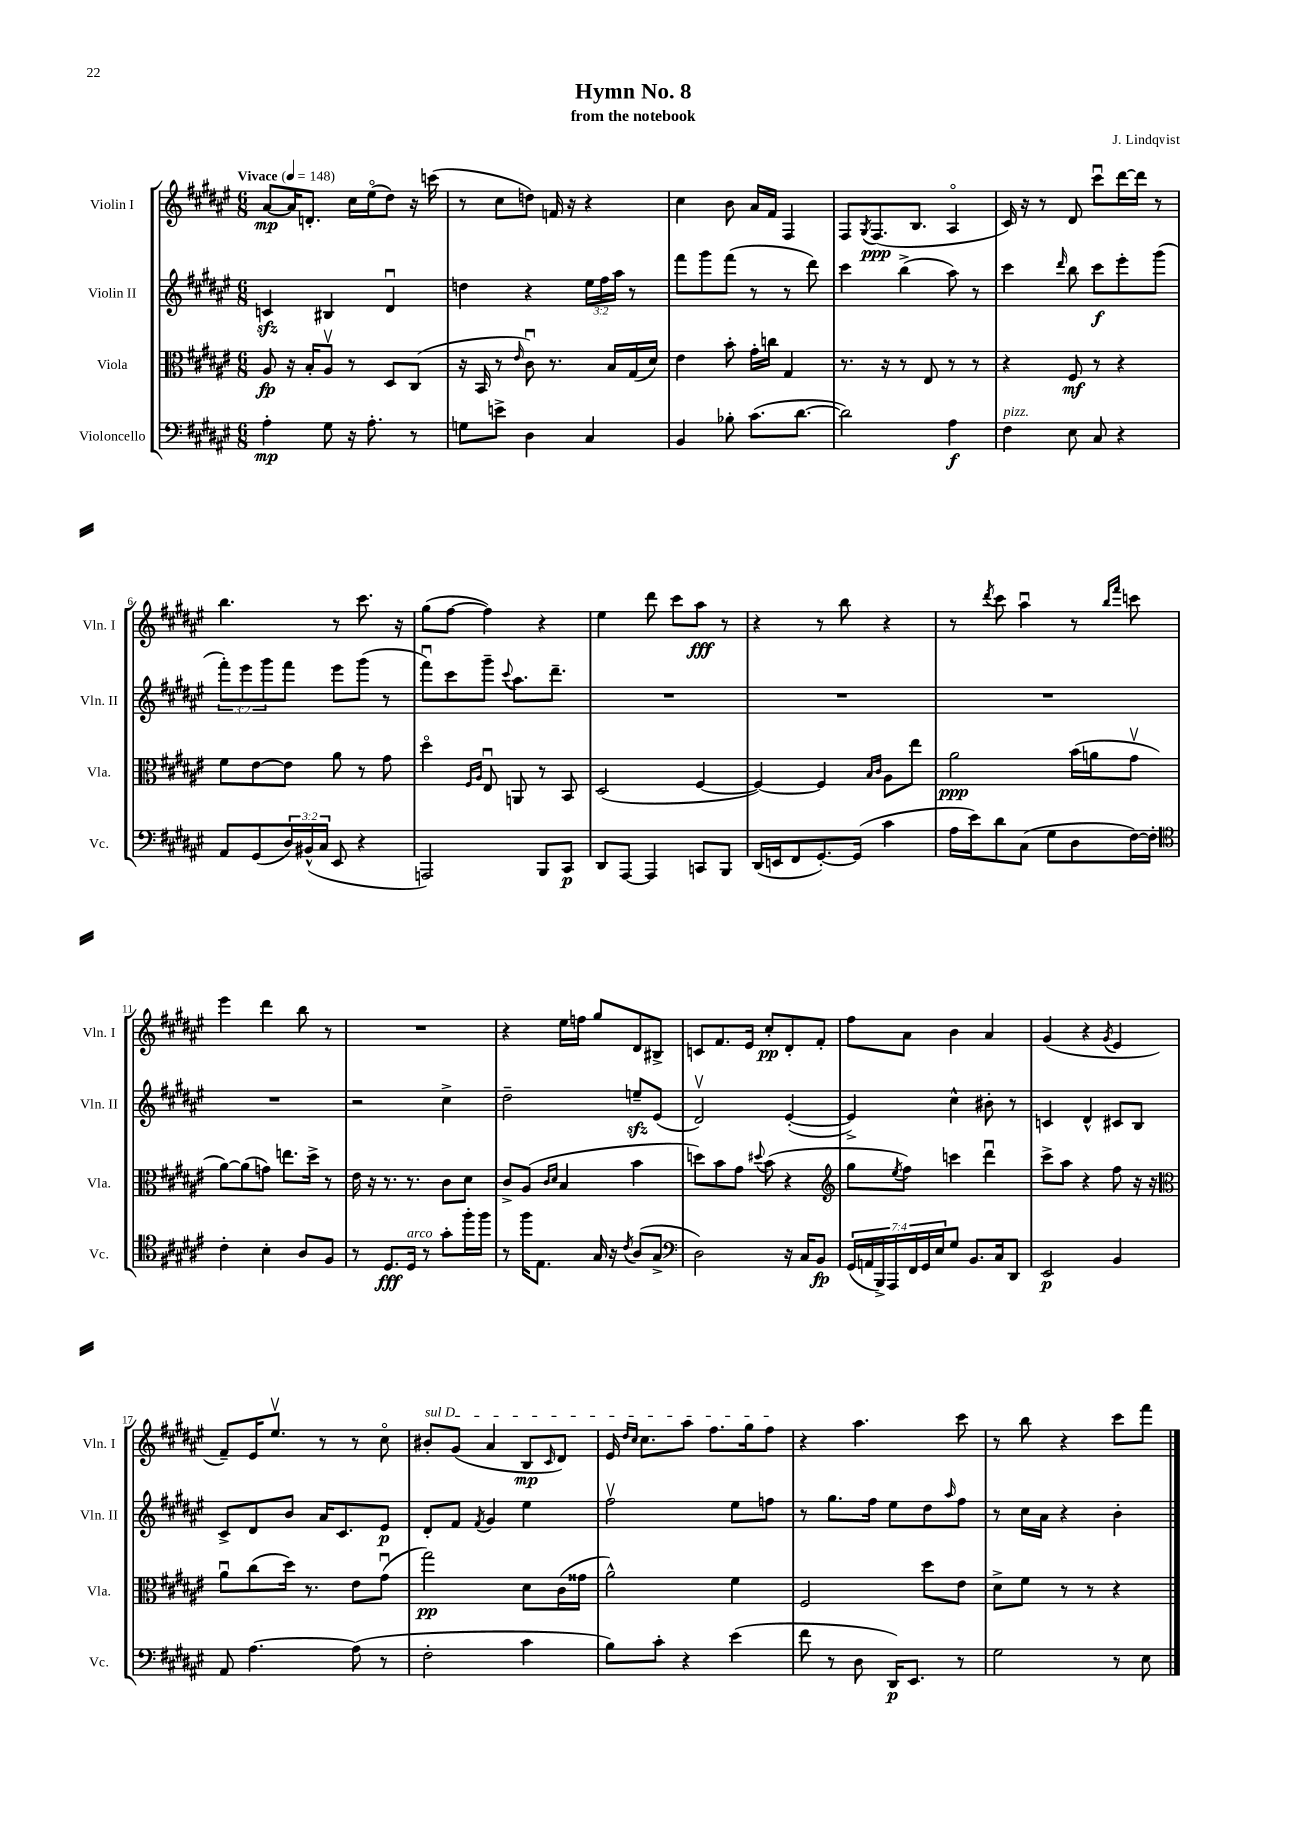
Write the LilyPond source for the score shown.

\header { title = "Hymn No. 8" composer = "J. Lindqvist" subtitle = "from the notebook" }
<<
\new StaffGroup <<
\new Staff = "s0" \with { instrumentName = "Violin I" shortInstrumentName = "Vln. I" } {
    \clef treble \key fis \major \numericTimeSignature \time 6/8 \tempo "Vivace" 4 = 148
    ais'8~\mp ais'16 d'8.-. cis''16 eis''16\flageolet( dis''8) r16 c'''16( |
    r8 cis''8 d''8) f'16 r16 r4 |
    cis''4 b'8 ais'16 fis'16 fis4 |
    fis8 \acciaccatura { gis8 } fis8.\ppp( b8. ais4\flageolet |
    cis'16) r16 r8 dis'8 cis'''8\downbow dis'''16~ dis'''16 r8 |
    b''4. r8 cis'''8. r16 |
    gis''8( fis''8~ fis''4) r4 |
    eis''4 dis'''8 cis'''8 ais''8\fff r8 |
    r4 r8 b''8 r4 |
    r8 \acciaccatura { dis'''8 } cis'''8 ais''4\downbow r8 \grace { b''16 fis'''16 } c'''8 |
    eis'''4 dis'''4 b''8 r8 |
    R2. |
    r4 eis''16 f''16 gis''8 dis'8 bis8-> |
    c'8 fis'8. eis'16 cis''8-.\pp dis'8-. fis'8-. |
    fis''8 ais'8 b'4 ais'4 |
    gis'4( r4 \acciaccatura { gis'8 } eis'4 |
    fis'8--) eis'16 eis''8.\upbow r8 r8 cis''8\flageolet |
    \once \override TextSpanner.bound-details.left.text = \markup { \italic "sul D" } bis'8-.\startTextSpan gis'8( ais'4 b8\mp \grace { cis'16 } dis'8) |
    eis'16 \grace { dis''16 cis''16 } cis''8. ais''8 fis''8. gis''16 fis''8\stopTextSpan |
    r4 ais''4. cis'''8 |
    r8 b''8 r4 cis'''8 fis'''8 \bar "|." |
}
\new Staff = "s1" \with { instrumentName = "Violin II" shortInstrumentName = "Vln. II" } {
    \clef treble \key fis \major \numericTimeSignature \time 6/8 \override Staff.TupletNumber.text = #tuplet-number::calc-fraction-text
    c'4\sfz bis4 dis'4\downbow |
    d''4 r4 \tuplet 3/2 { eis''16 fis''16 ais''16 } r8 |
    fis'''8 gis'''8 fis'''8( r8 r8 dis'''8) |
    cis'''4 b''4->( ais''8) r8 |
    cis'''4 \grace { dis'''16 } b''8 cis'''8\f eis'''8-. gis'''8( |
    \tuplet 3/2 { fis'''8-.) eis'''8 gis'''8 } fis'''8 eis'''8 gis'''8( r8 |
    fis'''8\downbow) cis'''8 gis'''8-- \appoggiatura { cis'''8 } ais''8. dis'''8.-- |
    R2. |
    R2. |
    R2. |
    R2. |
    r2 cis''4-> |
    dis''2-- e''8--\sfz eis'8( |
    dis'2\upbow) eis'4~-.( |
    eis'4->) cis''4-^ bis'8-. r8 |
    c'4 dis'4-^ cis'8 b8 |
    cis'8-> dis'8 b'8 ais'16 cis'8. eis'8\p |
    dis'8-. fis'8 \acciaccatura { fis'8 } gis'4 eis''4 |
    fis''2\upbow eis''8 f''8 |
    r8 gis''8. fis''16 eis''8 dis''8 \grace { ais''16 } fis''8 |
    r8 cis''16 ais'16 r4 b'4-. \bar "|." |
}
\new Staff = "s2" \with { instrumentName = "Viola" shortInstrumentName = "Vla." } {
    \clef alto \key fis \major \numericTimeSignature \time 6/8
    ais8\fp r16 b16-. ais8\upbow r8 dis8 cis8( |
    r16 b,16 r8 \grace { eis'16 } cis'8\downbow) r8. b16 gis16( dis'16) |
    eis'4 b'8-. gis'16-. c''16 gis4 |
    r8. r16 r8 eis8 r8 r8 |
    r4 fis8\mf r8 r4 |
    fis'8 eis'8~ eis'8 ais'8 r8 gis'8 |
    dis''4\flageolet \grace { fis16 ais16 } eis8\downbow a,8 r8 b,8 |
    dis2( fis4~ |
    fis4~) fis4 \grace { b16 cis'16 } ais8 eis''8 |
    ais'2\ppp b'16( a'16 gis'8\upbow |
    ais'8~) ais'8( g'8) e''8. dis''16-> r8 |
    eis'16 r16 r8. r8. cis'8 dis'8 |
    cis'8-> ais8( \grace { cis'16 dis'16 } b4 b'4 |
    d''8) b'8 gis'8 \appoggiatura { dis''8 } b'8( r4 |
    \clef treble gis''8 \acciaccatura { eis''8 } fis''8) c'''4 dis'''4\downbow |
    cis'''8-> ais''8 r4 fis''8 r16 r16 |
    \clef alto ais'8\downbow cis''8( dis''16) r8. eis'8 gis'8\downbow( |
    gis''2\pp) dis'8 cis'16( gisis'16 |
    ais'2-^) fis'4 |
    fis2 dis''8 eis'8 |
    dis'8-> fis'8 r8 r8 r4 \bar "|." |
}
\new Staff = "s3" \with { instrumentName = "Violoncello" shortInstrumentName = "Vc." } {
    \clef bass \key fis \major \numericTimeSignature \time 6/8 \override Staff.TupletNumber.text = #tuplet-number::calc-fraction-text
    ais4-.\mp gis8 r16 ais8.-. r8 |
    g8 e'8-> dis4 cis4 |
    b,4 bes8-. cis'8.( dis'8.~ |
    dis'2) ais4\f |
    fis4^\markup { \italic "pizz." } eis8 cis8 r4 |
    ais,8 gis,8( \tuplet 3/2 { dis16) bis,16-^( cis16 } eis,8 r4 |
    a,,2) b,,8 cis,8\p |
    dis,8 ais,,8~ ais,,4 c,8 b,,8 |
    dis,16( e,16 fis,8 gis,8.~-.) gis,16( cis'4 |
    ais16 eis'16) dis'8 cis8( gis8 dis8 fis16~) fis16-. |
    \clef tenor cis'4-. b4-. ais8 fis8 |
    r8 dis8.\fff dis16^\markup { \italic "arco" } r8 gis'8-. fis''16-. fis''16 |
    r8 fis''16 eis8. gis16 r16 \acciaccatura { cis'8 } ais8( gis8-> |
    \clef bass dis2) r16 cis16 b,8\fp |
    \tuplet 7/4 { gis,16( a,16 b,,16->) ais,,16 fis,16 gis,16 eis16 } gis8 b,8. cis16 dis,8 |
    eis,2\p b,4 |
    ais,8 ais4.~ ais8( r8 |
    fis2-. cis'4 |
    b8) cis'8-. r4 eis'4( |
    fis'8 r8 dis8 dis,16\p) eis,8. r8 |
    gis2 r8 eis8 \bar "|." |
}
>>
>>
